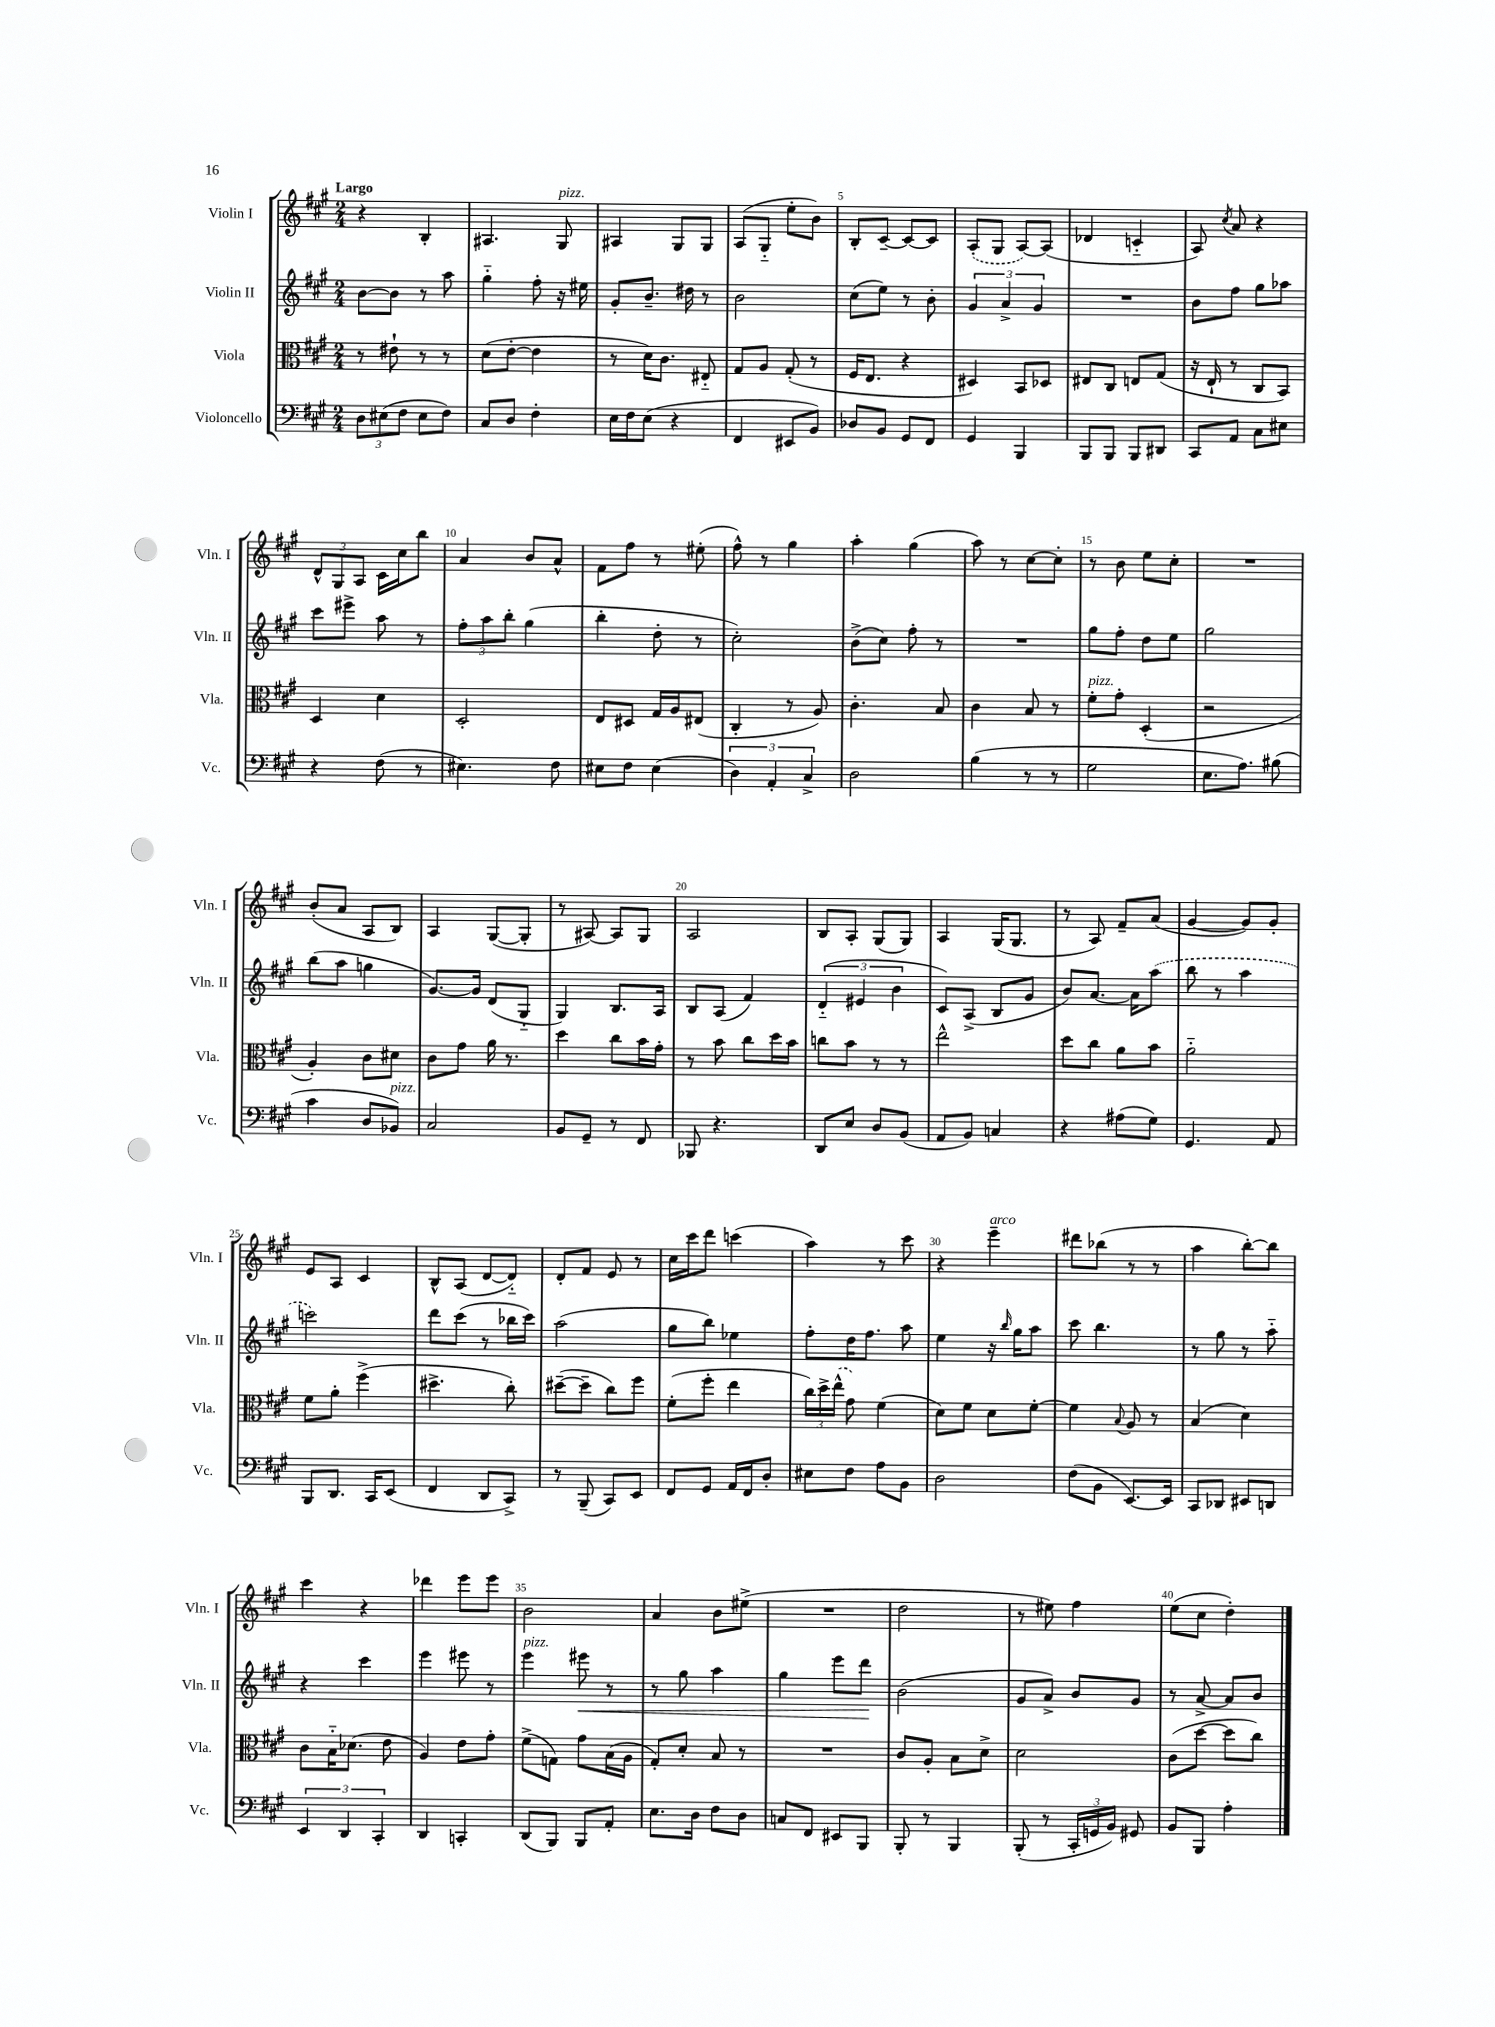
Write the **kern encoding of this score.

**kern	**kern	**kern	**kern
*staff4	*staff3	*staff2	*staff1
*clefF4	*clefC3	*clefG2	*clefG2
*k[f#c#g#]	*k[f#c#g#]	*k[f#c#g#]	*k[f#c#g#]
*M2/4	*M2/4	*M2/4	*M2/4
12D	8r	[8b	4r
(12E#	.	.	.
.	8e#`	8b]	.
12F#	.	.	.
8E#	8r	8r	4B'
8F#)	8r	8aa	.
=	=	=	=
8C#	(8d	4gg#'~	4.A#
8D	[8e'	.	.
4F#'	4e]	8ff#'	.
.	.	16r	8G#
.	.	16ee#	.
=	=	=	=
16E	8r	8g#'	4A#
16F#	.	.	.
(8E	16d)	8.b~	.
.	8.c#	.	.
4r	.	.	8G#
.	.	16dd#	.
.	8E#'~	8r	8G#
=	=	=	=
4FF#	8G#	2b	(8A
.	8A	.	8G#'~
8EE#	(8G#'	.	8ee'
8BB)	8r	.	8b)
=	=	=	=
8D-	16F#	(8cc#	8B'
.	8.E	.	.
8BB	.	8ee)	[8c#~
8GG#	4r	8r	8c#_
8FF#	.	8b'	8c#]
=	=	=	=
4GG#	4D#)	6g#	(8A'
.	.	.	8G#
.	.	6a^	.
4BBB	8BB	.	[8A)
.	.	6g#	.
.	8D-	.	(8A]
=	=	=	=
8BBB	8E#	2r	4d-
8BBB	8C#	.	.
8BBB	8E	.	4c'~
8DD#	(8G#	.	.
=	=	=	=
8CC#	16r	8b	8A)
.	16E`	.	.
.	.	.	8qcc#
8AA	8r	8ff#	8a
8C#	8C#	8gg#	4r
8E#	8BB)	8aa-	.
=	=	=	=
4r	4D	8ccc#	12d^^
.	.	.	12G#
.	.	8eee#^	.
.	.	.	12A
(8F#	4d	8aa	16c#
.	.	.	16cc#
8r	.	8r	8bb
=	=	=	=
4.E#)	2D'	12ff#'	4a
.	.	12aa	.
.	.	12bb'	.
.	.	(4gg#	8b
8F#	.	.	8a^^
=	=	=	=
8E#	8E	4bb'	8f#
8F#	8D#	.	8ff#
(4E#	16G#	8dd'	8r
.	16A	.	.
.	(8E#	8r	(8ee#'
=	=	=	=
6D)	4C#'	2cc#')	8ff#^^)
.	.	.	8r
6AA'	.	.	.
.	8r	.	4gg#
6C#^	.	.	.
.	8A)	.	.
=	=	=	=
2D	4.c#'	(8b^	4aa'
.	.	8cc#)	.
.	.	8ff#'	(4gg#
.	8B	8r	.
=	=	=	=
(4B	4c#	2r	8aa)
.	.	.	8r
8r	8B	.	[8cc#
8r	8r	.	8cc#']
=	=	=	=
2G#	8f#'	8gg#	8r
.	8g#'	8ff#'	8b
.	(4D'	8dd	8ee
.	.	8ee	8cc#'
=	=	=	=
8.E	2r	2gg#	2r
8.A)	.	.	.
(8B#	.	.	.
=	=	=	=
4c#	4A')	(8bb	(8b'
.	.	8aa	8a
8D	8c#	4gg	8A
8BB-)	8d#	.	8B)
=	=	=	=
2C#	8c#	[8.g#)	4A
.	8g#	.	.
.	.	16g#]	.
.	16a	(8d	([8G#
.	8.r	.	.
.	.	8G#'~	8G#']
=	=	=	=
8BB	4dd	4G#)	8r
8GG#~	.	.	[8A#)
8r	8cc#	8.B	8A#]
8FF#	16b	.	8G#
.	16g#'	16A	.
=	=	=	=
8BBB-	8r	8B	2A
4.r	8b	(8A	.
.	8cc#	4f#)	.
.	16dd	.	.
.	16b	.	.
=	=	=	=
8DD	8cc	(6d'~	8B
8E	8b	.	8A'
.	.	6e#	.
8D	8r	.	(8G#
.	.	6b	.
(8BB	8r	.	8G#)
=	=	=	=
8AA	2ee^^	8c#)	4A
8BB)	.	(8A^	.
4C	.	8B	(16G#
.	.	.	8.G#
.	.	8g#	.
=	=	=	=
4r	8dd	8b)	8r
.	8cc#	[8.a	8A)
(8A#	8a	.	8f#~
.	.	16a]	.
8G#)	8b	(8aa	(8a
=	=	=	=
4.GG#	2a'~	8bb	[4g#
.	.	8r	.
.	.	4aa	8g#])
8AA	.	.	8g#'
=	=	=	=
8BBB	8f#	2ccc)	8e
8.DD	8a'	.	8A
.	(4ff#^	.	4c#
16CC#	.	.	.
(8EE	.	.	.
=	=	=	=
4FF#	4.dd#^	8ddd	8B^^
.	.	(8ccc#	(8A
8DD	.	8r	[8d
8CC#^)	8cc#')	16bb-	8d'~])
.	.	16ccc#)	.
=	=	=	=
8r	([8dd#~	(2aa	8d'
(8BBB~	8dd#~]	.	8f#
8CC#)	8cc#)	.	8e
8EE	8ff#	.	8r
=	=	=	=
8FF#	(8f#'	8gg#	16cc#
.	.	.	16ccc#
8GG#	8ff#'	8bb)	8ddd
16AA	4ee	4ee-	(4ccc
16FF#	.	.	.
8D'	.	.	.
=	=	=	=
8E#	24cc#)	8ff#'	4aa)
.	24dd^	.	.
.	(24ee^^	.	.
8F#	8g#)	16dd	.
.	.	8.ff#	.
8A	(4f#	.	8r
8BB	.	8aa	8ccc#
=	=	=	=
2D	8d)	4ee	4r
.	8f#	.	.
.	8d	16r	4eee~
.	.	16qqbb	.
.	.	16gg#	.
.	[8f#'	8aa	.
=	=	=	=
(8F#	4f#]	8ccc#	8ddd#
8BB	.	4.bb	(8bb-
.	8qqB	.	.
[8.EE)	8A	.	8r
.	8r	.	8r
16EE]	.	.	.
=	=	=	=
8CC#	(4B	8r	4aa
8DD-	.	8gg#	.
8EE#	4d)	8r	[8bb')
8DD	.	8aa'~	8bb]
=	=	=	=
6EE	8c#	4r	4ccc#
.	16B'~	.	.
6DD	.	.	.
.	(8.d-	.	.
.	.	4ccc#	4r
6CC#'	.	.	.
.	8e	.	.
=	=	=	=
4DD	4A)	4eee	4ddd-
4CC'	8e	8eee#	8eee
.	8g#'	8r	8eee
=	=	=	=
(8DD	(8f#^	4eee	2b
8BBB)	8G)	.	.
8BBB	8g#	8eee#	.
8AA'	(16B	8r	.
.	16A	.	.
=	=	=	=
8.E	8G#')	8r	4a
.	8d'	8gg#	.
16D	.	.	.
8F#	8B	4aa	8b
8D	8r	.	(8ee#^
=	=	=	=
8C	2r	4gg#	2r
8FF#	.	.	.
8EE#	.	8eee	.
8BBB	.	8ddd	.
=	=	=	=
8BBB'	8c#	(2b	2dd
8r	8A'	.	.
4BBB	8B	.	.
.	8d^	.	.
=	=	=	=
(8BBB'	2d	8g#	8r
8r	.	8a^)	8ee#)
24CC#'	.	8b	4ff#
24GG	.	.	.
24BB)	.	.	.
8GG#	.	8g#	.
=	=	=	=
8BB	(8c#	8r	(8ee
8BBB	[8dd	[8a^	8cc#
4A'	8dd]	8a]	4dd')
.	8cc#)	8b	.
==	==	==	==
*-	*-	*-	*-
